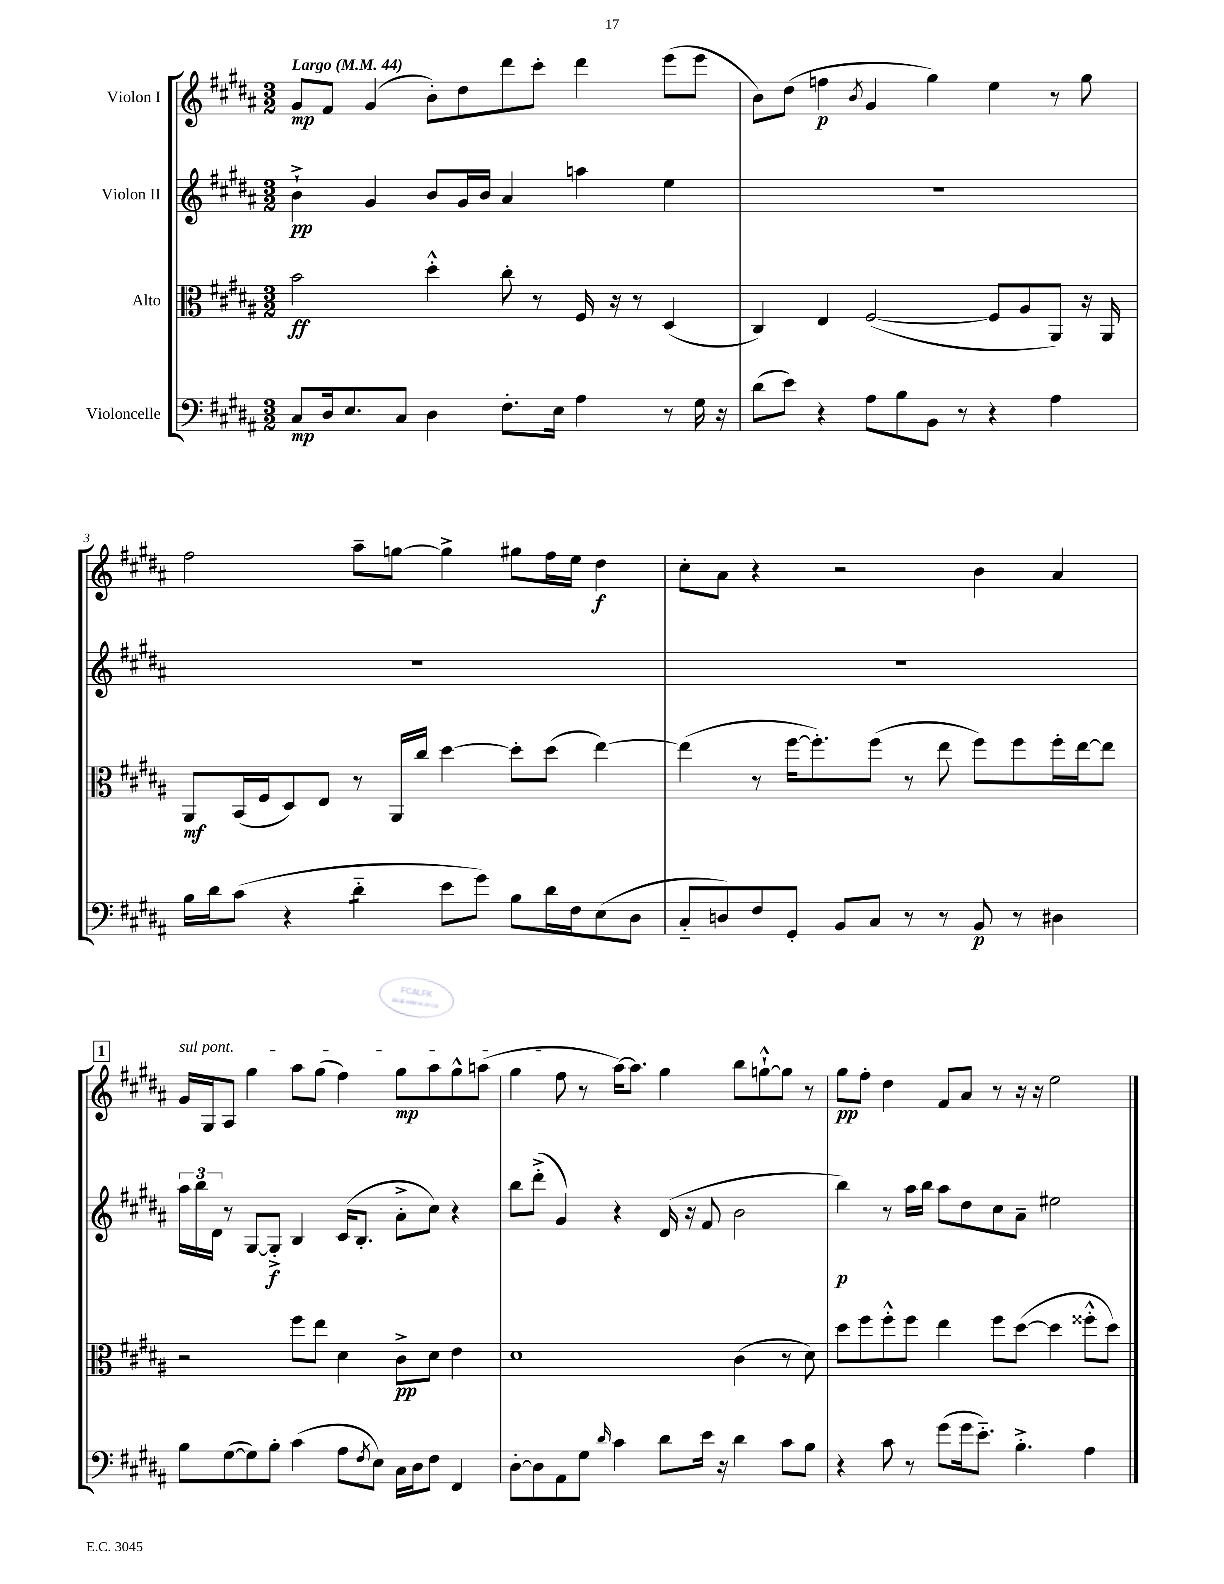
<<
\new StaffGroup <<
\new Staff = "s0" \with { instrumentName = "Violon I" } {
    \clef treble \key b \major \numericTimeSignature \time 3/2 \tempo "Largo" 4 = 44
    gis'8\mp fis'8 gis'4( b'8-.) dis''8 dis'''8 cis'''8-. dis'''4 e'''8( e'''8 |
    b'8) dis''8( f''4\p \acciaccatura { b'8 } gis'4 gis''4) e''4 r8 gis''8 |
    fis''2 ais''8-- g''8~ g''4-> gis''8 fis''16 e''16 dis''4\f |
    cis''8-. ais'8 r4 r2 b'4 ais'4 |
    \mark \markup { \box "1" } \once \override TextSpanner.bound-details.left.text = \markup { \italic "sul pont." } gis'16\startTextSpan gis16 ais8 gis''4 ais''8 gis''8( fis''4) gis''8\mp ais''8 gis''8-^ a''8( |
    gis''4 fis''8\stopTextSpan r8 ais''16~) ais''8. gis''4 b''8 g''8~-!-^ g''8 r8 |
    gis''8\pp fis''8-. dis''4 fis'8 ais'8 r8 r16 r16 e''2 \bar "|." |
}
\new Staff = "s1" \with { instrumentName = "Violon II" } {
    \clef treble \key b \major \numericTimeSignature \time 3/2
    b'4-!->\pp gis'4 b'8 gis'16 b'16 ais'4 a''4 e''4 |
    R1. |
    R1. |
    R1. |
    \mark \markup { \box "1" } \tuplet 3/2 { ais''16 b''16 dis'16 } r8 gis8~ gis8-.->\f b4 cis'16( b8.-. ais'8-.-> cis''8) r4 |
    b''8 dis'''8-.->( gis'4) r4 dis'16( r16 fis'8 b'2 |
    b''4\p) r8 ais''16 b''16 ais''8 dis''8 cis''8 ais'8-- eis''2 \bar "|." |
}
\new Staff = "s2" \with { instrumentName = "Alto" } {
    \clef alto \key b \major \numericTimeSignature \time 3/2
    b'2\ff dis''4-.-^ cis''8-. r8 fis16 r16 r8 dis4( |
    cis4) e4 fis2~( fis8 ais8 ais,8) r16 ais,16 |
    ais,8\mf b,16( fis16 dis8) e8 r8 ais,16 cis''16 dis''4~ dis''8-. dis''8( e''4~) |
    e''4( r8 fis''16~ fis''8.-.) fis''8( r8 e''8 fis''8) fis''8 fis''16-. e''16~ e''8 |
    \mark \markup { \box "1" } r2 fis''8 e''8 dis'4 cis'8->\pp dis'8 e'4 |
    dis'1 cis'4( r8 dis'8) |
    dis''8 fis''8 fis''8-.-^ fis''8 e''4 fis''8 dis''8~( dis''4 fisis''8-.-^ dis''8) \bar "|." |
}
\new Staff = "s3" \with { instrumentName = "Violoncelle" } {
    \clef bass \key b \major \numericTimeSignature \time 3/2
    cis8\mp dis16 e8. cis8 dis4 fis8.-. e16 ais4 r8 gis16 r16 |
    dis'8( e'8) r4 ais8 b8 b,8 r8 r4 ais4 |
    b16 dis'16 cis'8( r4 dis'4:8-_ e'8 gis'8) b8 dis'16 fis16 e8( dis8 |
    cis8-_ d8) fis8 gis,8-. b,8 cis8 r8 r8 b,8\p r8 dis4 |
    \mark \markup { \box "1" } b8 gis8~( gis8) b8-. cis'4( ais8 \acciaccatura { fis8 } e8) cis16 dis16 fis8 fis,4 |
    dis8~-. dis8 ais,8 gis8 \grace { dis'16 } cis'4 dis'8 e'16 r16 dis'4 cis'8 b8 |
    r4 cis'8 r8 gis'8( gis'16 e'8.-_) b4.-.-> ais4 \bar "|." |
}
>>
>>
